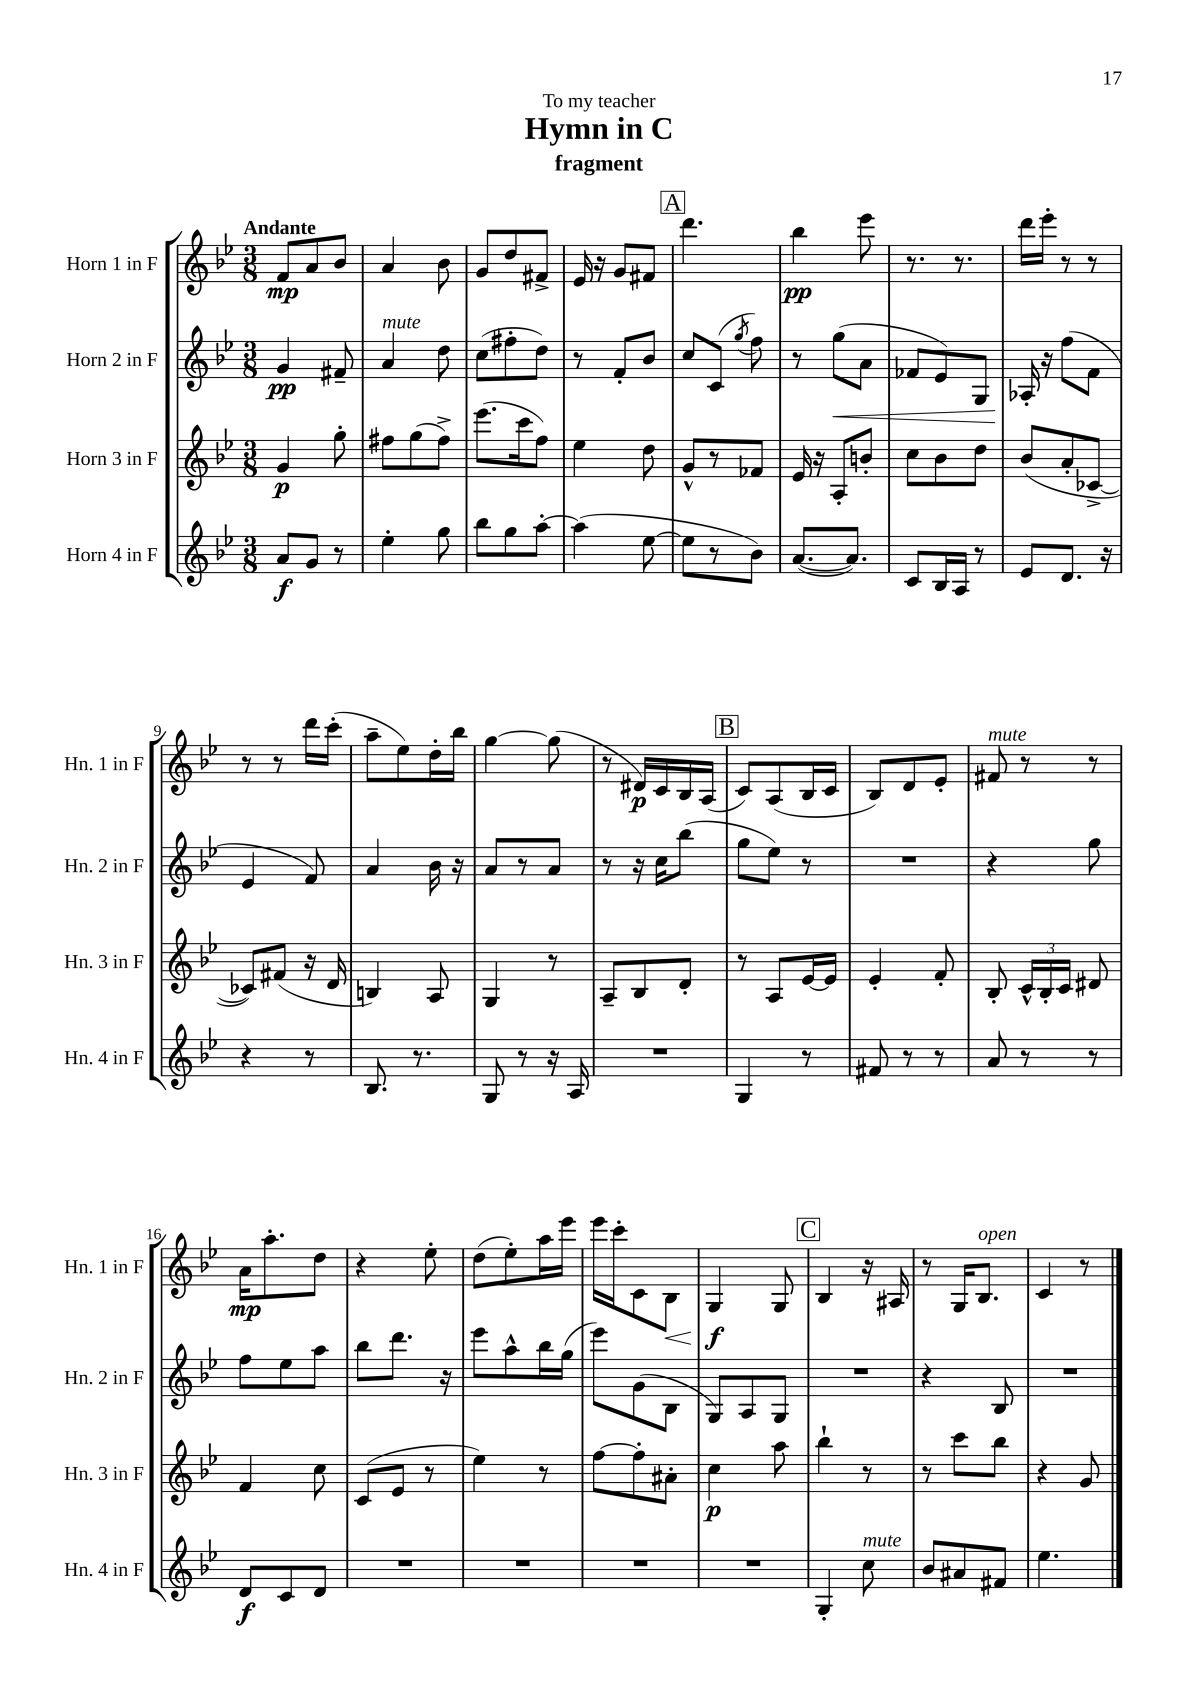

**kern	**dynam	**kern	**dynam	**kern	**dynam	**kern	**dynam
*part4	*part4	*part3	*part3	*part2	*part2	*part1	*part1
*staff4	*staff4	*staff3	*staff3	*staff2	*staff2	*staff1	*staff1
*I"Horn 4 in F	*	*I"Horn 3 in F	*	*I"Horn 2 in F	*	*I"Horn 1 in F	*
*I'Hn. 4 in F	*	*I'Hn. 3 in F	*	*I'Hn. 2 in F	*	*I'Hn. 1 in F	*
*clefG2	*	*clefG2	*	*clefG2	*	*clefG2	*
*k[b-e-]	*	*k[b-e-]	*	*k[b-e-]	*	*k[b-e-]	*
*M3/8	*	*M3/8	*	*M3/8	*	*M3/8	*
=1	=1	=1	=1	=1	=1	=1	=1
!	!	!	!	!	!	!LO:TX:a:B:t=Andante	!
8a/L	f	4g/	p	4g/	pp	8f/L	mp
8g/J	.	.	.	.	.	8a/	.
8r	.	8gg'\	.	8f#X~/	.	8b-/J	.
=2	=2	=2	=2	=2	=2	=2	=2
!	!	!	!	!LO:TX:a:i:t=mute	!	!	!
4ee-'\	.	8ff#X\L	.	4a/	.	4a/	.
.	.	(8gg\	.	.	.	.	.
8gg\	.	8ff#^\J)	.	8dd\	.	8b-\	.
=3	=3	=3	=3	=3	=3	=3	=3
8bb-\L	.	(8.eee-\L	.	(8cc\L	.	8g/L	.
8gg\	.	.	.	8ff#X'\	.	8dd/	.
.	.	16ccc\k	.	.	.	.	.
[8aa'\J	.	8ff\J)	.	8dd\J)	.	8f#X^/J	.
=4	=4	=4	=4	=4	=4	=4	=4
(4aa\]	.	4ee-\	.	8r	.	16e-/	.
.	.	.	.	.	.	16r	.
.	.	.	.	8f'/L	.	8g/L	.
[8ee-\	.	8dd\	.	8b-/J	.	8f#X/J	.
!!LO:REH:place=s1:t=A
=5	=5	=5	=5	=5	=5	=5	=5
8ee-\L]	.	8g^^/L	.	8cc/L	.	4.ddd\	.
8r	.	8r	.	(8c/J	.	.	.
.	.	.	.	8qgg/	.	.	.
8b-\J)	.	8f-X/J	.	8ff\)	.	.	.
=6	=6	=6	=6	=6	=6	=6	=6
([8.a/L	.	16e-/	.	8r	.	4bb-\	pp
.	.	16r	.	.	.	.	.
!	!	!	!	!	!LO:HP:b	!	!
.	.	8A'/L	.	(8gg\L	<	.	.
8.a/J])	.	.	.	.	.	.	.
.	.	8bn'/J	.	8a\J	.	8eee-\	.
=7	=7	=7	=7	=7	=7	=7	=7
8c/L	.	8cc\L	.	8f-X/L	.	8.r	.
16B-/L	.	8b-\	.	8e-/)	.	.	.
16A/JJ	.	.	.	.	.	8.r	.
8r	.	8dd\J	.	8G/J	.	.	.
=8	=8	=8	=8	=8	=8	=8	=8
8e-/L	.	(8b-/L	.	16A-X'/	.	16ddd\LL	.
.	.	.	.	16r	[	16eee-'\JJ	.
8.d/J	.	8a'/	.	(8ff\L	.	8r	.
.	.	[8c-X^/J	.	8f\J	.	8r	.
16r	.	.	.	.	.	.	.
!!LO:LB:g=z
=9	=9	=9	=9	=9	=9	=9	=9
4r	.	8c-X/L])	.	4e-/	.	8r	.
.	.	(8f#X/J	.	.	.	8r	.
8r	.	16r	.	8f/)	.	16ddd\LL	.
.	.	16d/	.	.	.	(16ccc'\JJ	.
=10	=10	=10	=10	=10	=10	=10	=10
8.B-/	.	4Bn/)	.	4a/	.	8aa~\L	.
.	.	.	.	.	.	8ee-\)	.
8.r	.	.	.	.	.	.	.
.	.	8A/	.	16b-\	.	16dd'\L	.
.	.	.	.	16r	.	16bb-\JJ	.
=11	=11	=11	=11	=11	=11	=11	=11
8G/	.	4G/	.	8a/L	.	[4gg\	.
8r	.	.	.	8r	.	.	.
16r	.	8r	.	8a/J	.	(8gg\]	.
16A/	.	.	.	.	.	.	.
=12	=12	=12	=12	=12	=12	=12	=12
4.r	.	8A~/L	.	8r	.	8r	.
.	.	8B-/	.	16r	.	16d#X/LL)	p
.	.	.	.	16cc\KL	.	16c/	.
.	.	8d'/J	.	(8bb-\J	.	16B-/	.
.	.	.	.	.	.	(16A/JJ	.
!!LO:REH:place=s1:t=B
=13	=13	=13	=13	=13	=13	=13	=13
4G/	.	8r	.	8gg\L	.	8c/L)	.
.	.	8A/L	.	8ee-\J)	.	(8A/	.
8r	.	[16e-/L	.	8r	.	16B-/L	.
.	.	16e-/JJ]	.	.	.	16c/JJ	.
=14	=14	=14	=14	=14	=14	=14	=14
8f#X/	.	4e-'/	.	4.r	.	8B-/L)	.
8r	.	.	.	.	.	8d/	.
8r	.	8f'/	.	.	.	8e-'/J	.
=15	=15	=15	=15	=15	=15	=15	=15
!	!	!	!	!	!	!LO:TX:a:i:t=mute	!
8a/	.	8B-'/	.	4r	.	8f#X/	.
8r	.	24c^^/LL	.	.	.	8r	.
.	.	24B-'/	.	.	.	.	.
.	.	24c/JJ	.	.	.	.	.
8r	.	8d#X/	.	8gg\	.	8r	.
!!LO:LB:g=z
=16	=16	=16	=16	=16	=16	=16	=16
8d/L	f	4f/	.	8ff\L	.	16a\KL	mp
.	.	.	.	.	.	8.aa'\	.
8c/	.	.	.	8ee-\	.	.	.
8d/J	.	8cc\	.	8aa\J	.	8dd\J	.
=17	=17	=17	=17	=17	=17	=17	=17
4.r	.	(8c/L	.	8bb-\L	.	4r	.
.	.	8e-/J	.	8.ddd\J	.	.	.
.	.	8r	.	.	.	8ee-'\	.
.	.	.	.	16r	.	.	.
=18	=18	=18	=18	=18	=18	=18	=18
4.r	.	4ee-\)	.	8eee-\L	.	(8dd\L	.
.	.	.	.	8aa^^\	.	8ee-'\)	.
.	.	8r	.	16bb-\L	.	16aa\L	.
.	.	.	.	(16gg\JJ	.	16eee-\JJ	.
=19	=19	=19	=19	=19	=19	=19	=19
4.r	.	[8ff\L	.	8eee-\L)	.	16eee-\LL	.
.	.	.	.	.	.	16ccc'\J	.
.	.	8ff'\]	.	(8g\	.	8c\	.
!	!	!	!	!	!	!	!LO:HP:b
.	.	8a#X'\J	.	8B-\J	.	8B-\J	<
=20	=20	=20	=20	=20	=20	=20	=20
4.r	.	4cc\	p	8G/L)	.	4G/	f
.	.	.	.	8A/	.	.	.
.	.	8aa\	.	8G/J	.	8G/	[
!!LO:REH:place=s1:t=C
=21	=21	=21	=21	=21	=21	=21	=21
4G'/	.	4bb-`\	.	4.r	.	4B-/	.
!LO:TX:a:i:t=mute	!	!	!	!	!	!	!
8cc\	.	8r	.	.	.	16r	.
.	.	.	.	.	.	16A#X/	.
=22	=22	=22	=22	=22	=22	=22	=22
8b-/L	.	8r	.	4r	.	8r	.
8a#X/	.	8ccc\L	.	.	.	16G/KL	.
!	!	!	!	!	!	!LO:TX:a:i:t=open	!
.	.	.	.	.	.	8.B-/J	.
8f#X/J	.	8bb-\J	.	8B-/	.	.	.
=23	=23	=23	=23	=23	=23	=23	=23
4.ee-\	.	4r	.	4.r	.	4c/	.
.	.	8g/	.	.	.	8r	.
==	==	==	==	==	==	==	==
*-	*-	*-	*-	*-	*-	*-	*-
